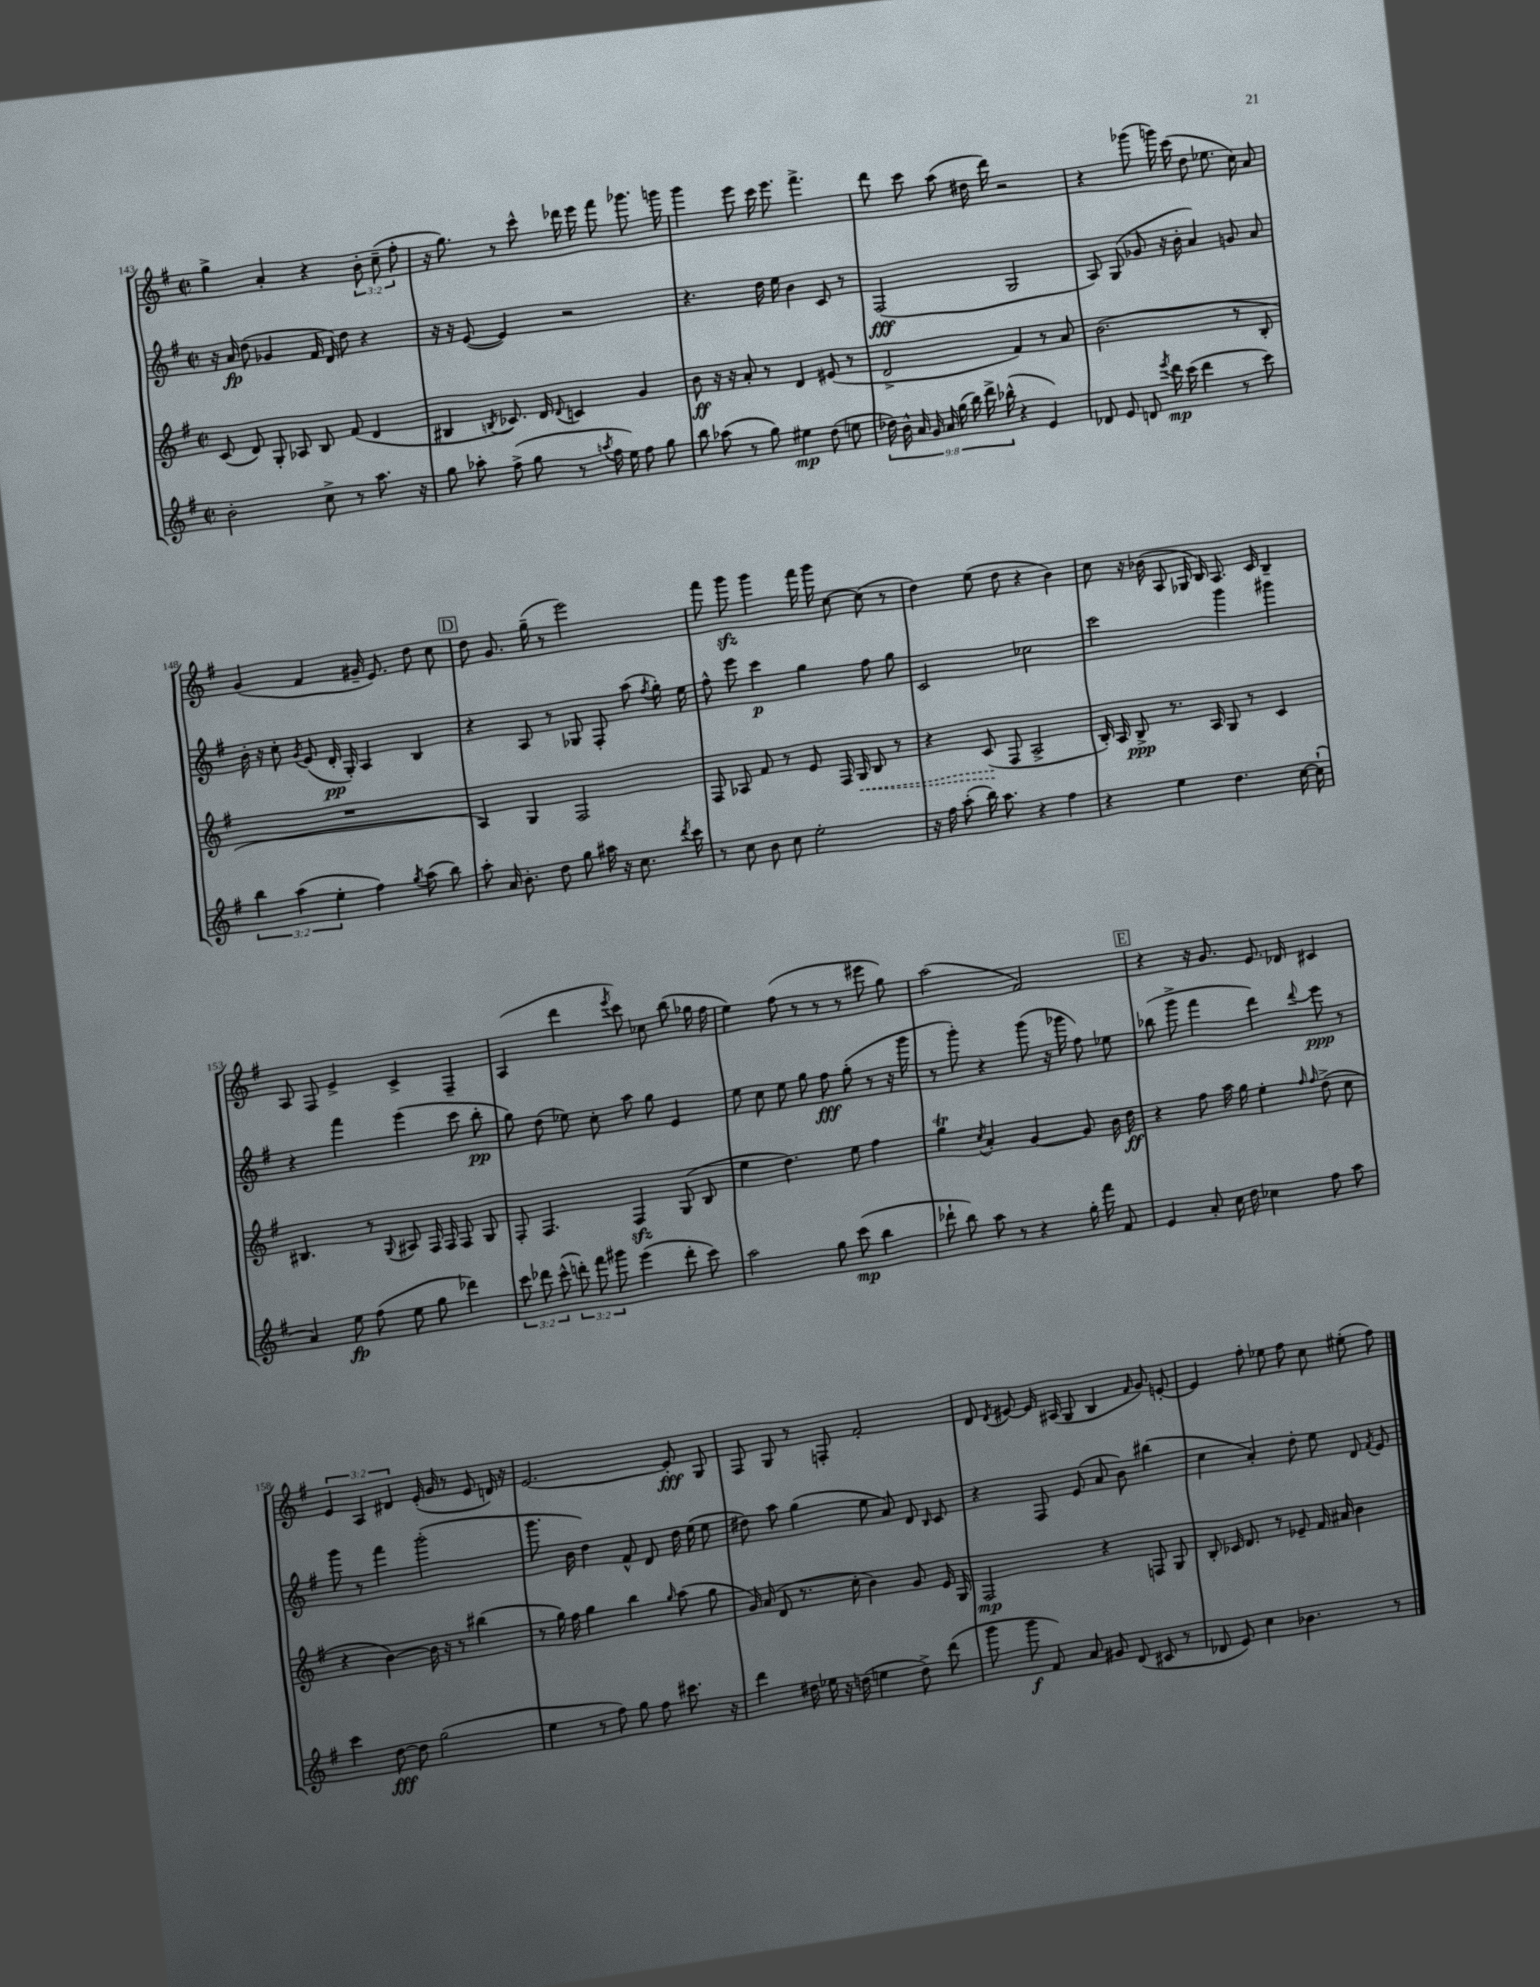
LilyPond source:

<<
\new StaffGroup <<
\new Staff = "s0" {
    \clef treble \key g \major \defaultTimeSignature \time 2/2 \override Staff.TupletNumber.text = #tuplet-number::calc-fraction-text
    \autoBeamOff g''4-> a'4-. r4 \tuplet 3/2 { b'8-. c''8--( fis''8-. } |
    r16 g''8.) r8 c'''8-^ des'''16 e'''16 fis'''8 ges'''8. g'''16 |
    g'''4 e'''8 c'''16 e'''8. fis'''4.-> |
    d'''8 c'''8 a''8( dis''16 d'''16) r2 |
    r4 ges'''8( g'''16) c'''16( d''8 ees''8. c''16) a'8 |
    g'4( fis'4 gis'16-- e'8.) d''8 c''8 |
    \mark \markup { \box "D" } d''8 g'8. g''16--( r8 e'''2) |
    fis'''8 g'''8\sfz g'''4 fis'''16 g'''16 c''8~ c''8( r8 |
    d''4) e''8( d''8 r4 b'4) |
    c''8 r16 bes'16( a8 ges16 b16) a8. c'16 b4-- |
    a8 fis8 e'4-> c'4-> fis4-- |
    a4( d'''4 \acciaccatura { e'''8 } c'''8) ces''8 b''8( ges''16 fis''16 |
    e''4) fis''8( r8 r8 r8 eis'''8 g''8) |
    a''2( fis'2) |
    \mark \markup { \box "E" } r4 r16 g'8. e'8. des'16 cis'4 |
    \tuplet 3/2 { e'4 a4 dis'4 } e'16-.( g'16 r8 e'8 d'16) r16 |
    e'2.~ e'8-.\fff g8 |
    fis8 g8 r8 f8-. fis'2-. |
    d'8 \acciaccatura { d'8 } eis'8~ eis'16 ais16( g8 b4 \grace { fis'16 } g'8) e'8~-. |
    e'4 fis''8-. ees''8 fis''8 c''8 eis''8-.( fis''8) \bar "|." |
}
\new Staff = "s1" {
    \clef treble \key g \major \defaultTimeSignature \time 2/2
    \autoBeamOff r16 a'16\fp d''8( ges'4 fis'16 d'16) d''8 r4 |
    r16 r16 e'8~( e'4) r2 |
    r4. d''16 e''16 b'4 c'8 r8 |
    fis2\fff( g2 |
    a8) g8( ges'8 r16 b'16-. a'4) g'8 a'8 |
    b'16-. r16 c''8-. \acciaccatura { g'8 } e'8( d'16-.\pp g16-.) a4 b4 |
    \mark \markup { \box "D" } r4 a8 r8 ges8 fis8-. a''8( \acciaccatura { fis''8 } g''16-.) e''16 |
    fis''8-^ e'''8 c'''4\p g''4 fis''8 g''8 |
    c'2 ces''2 |
    c'''2 g'''4 gis'''4 |
    r4 fis'''4 e'''4( c'''8 b''8-.\pp |
    g''8) d''8( ees''8) c''8-. a''8 g''8 e'4 |
    e''8 c''8 e''8 g''8 fis''8\fff g''8-.( r8 r16 g'''16 |
    r8 g'''8-.) r4 g'''8( r16 ges'''16 fis''8) ees''8 |
    \mark \markup { \box "E" } bes''8( g'''8-> fis'''4 d'''4) \appoggiatura { d'''8 } e'''8\ppp r8 |
    g'''8 r8 fis'''4 g'''2-.( |
    g'''8. b'16 d''4) fis'8-^ d'8 d''16 e''16( e''8 |
    dis''8) a''8 g''4( e''8 a'8) d'8 \grace { b16 } c'8 |
    r4 fis8 e'8( a'8 b'8) bis''4( |
    c''4 a'4-.) d''8-. e''8 d'8 \acciaccatura { fis'8 } e'8 \bar "|." |
}
\new Staff = "s2" {
    \clef treble \key g \major \defaultTimeSignature \time 2/2
    \autoBeamOff c'8( d'8) g8-. aes8 b8 fis'8( d'4 |
    bis4 \acciaccatura { b8 } ces'8.) d'16 \appoggiatura { d'8 } c'4 g'4 |
    b'8\ff r16 r16 a'8-. r8 d'4 eis'8( r8 |
    d'2-> fis'4) r8 a'8 |
    b'2.( r8 b8-. |
    R1 |
    \mark \markup { \box "D" } a4) g4 fis2 |
    fis8 aes8 fis'8 r8 e'8 fis16 \once \override Hairpin.style = #'dashed-line g16\< b8 r8 |
    r4 c'8\!( fis8 a2-> |
    b16-.) a16 b8->\ppp r8. a16 g8 r8 c'4 |
    bis4. r8 \appoggiatura { g8 } ais8 fis16 fis16 fis8 g8 |
    fis8-. fis4. fis4\sfz g8( b8 |
    e''4 d''4.) e''8 fis''4 |
    g''4\trill \acciaccatura { c''8 } a'4-. g'4~ g'8 b'16 d''16\ff |
    \mark \markup { \box "E" } r4 fis''8 a''16 g''16 e''4-. \grace { fis''16 fis''16 } d''8->( c''8 |
    r4 b'4~) b'16 r16 r8 bis''4( |
    r8 g''16) fis''16 g''4 b''4 \grace { g''16 } a''8( g''8 |
    g'16) a'16( d'8 r8. c''16-. b'4) g'8 e'16 g16 |
    fis2\mp r4 f8 g8 |
    b8-. ces'16 d'8. r8 ees'8-- fis'16 ais'16 b'4 \bar "|." |
}
\new Staff = "s3" {
    \clef treble \key g \major \defaultTimeSignature \time 2/2 \override Staff.TupletNumber.text = #tuplet-number::calc-fraction-text
    \autoBeamOff b'2-. c''8-> r8 a''8. r16 |
    g''8 aes''8-. fis''8->( g''8 r8 \acciaccatura { a''8 } fis''16 e''16) fis''8 g''8 |
    b''8 aes''8( r8 g''8) eis''4\mp d''8( e''8 |
    \tuplet 9/8 { des''16) b'16-^ a'16 g'16 a'16 g''16( b''16) d'''16-> bes''16-^( } r4 e'4) |
    des'8 e'8 d'8 \acciaccatura { e'''8 } d'''16\mp c'''16( d'''4 r8 c'''8) |
    \tuplet 3/2 { b''4 a''4( e''4-. } fis''4) \acciaccatura { g''8 } a''8( b''8) |
    \mark \markup { \box "D" } a''8-. a'16 b'8.-. d''8 g''8 ais''16 r16 c''8. \acciaccatura { d'''8 } c'''16 |
    r8 c''8 b'8 c''8 e''2-. |
    r16 fis''16 a''8-.( b''16) a''8. r4 fis''4 |
    r4 e''4 d''4. c''16~ c''16-!( |
    a'4) e''8\fp fis''8( e''8 g''8 des'''4) |
    \tuplet 3/2 { c'''8 des'''8 c'''8-^( } \tuplet 3/2 { d'''8-.) fis'''8 gis'''8 } e'''4( d'''8-. c'''8) |
    a''2 g''8 c'''8\mp( b''4 |
    des'''8-! b''8) a''8 r8 r4 g''16-. fis'''16 fis'8 |
    \mark \markup { \box "E" } e'4 a'8-. c''16 d''16 ces''4 fis''8 a''8 |
    c'''4 d''8~\fff d''8 g''2( |
    e''4 r8 fis''8) g''8 fis''8 cis'''8. r16 |
    d'''4 dis''16 ees''16 r16 d''16( e''4 d''8->) d'''8( |
    g'''8 g'''8\f fis'8) a'8 gis'8 d'8( cis'8 r8 |
    des'8 e'8) c''4 bes'4. r8 \bar "|." |
}
>>
>>
\layout { \context { \Score currentBarNumber = #143 } }
